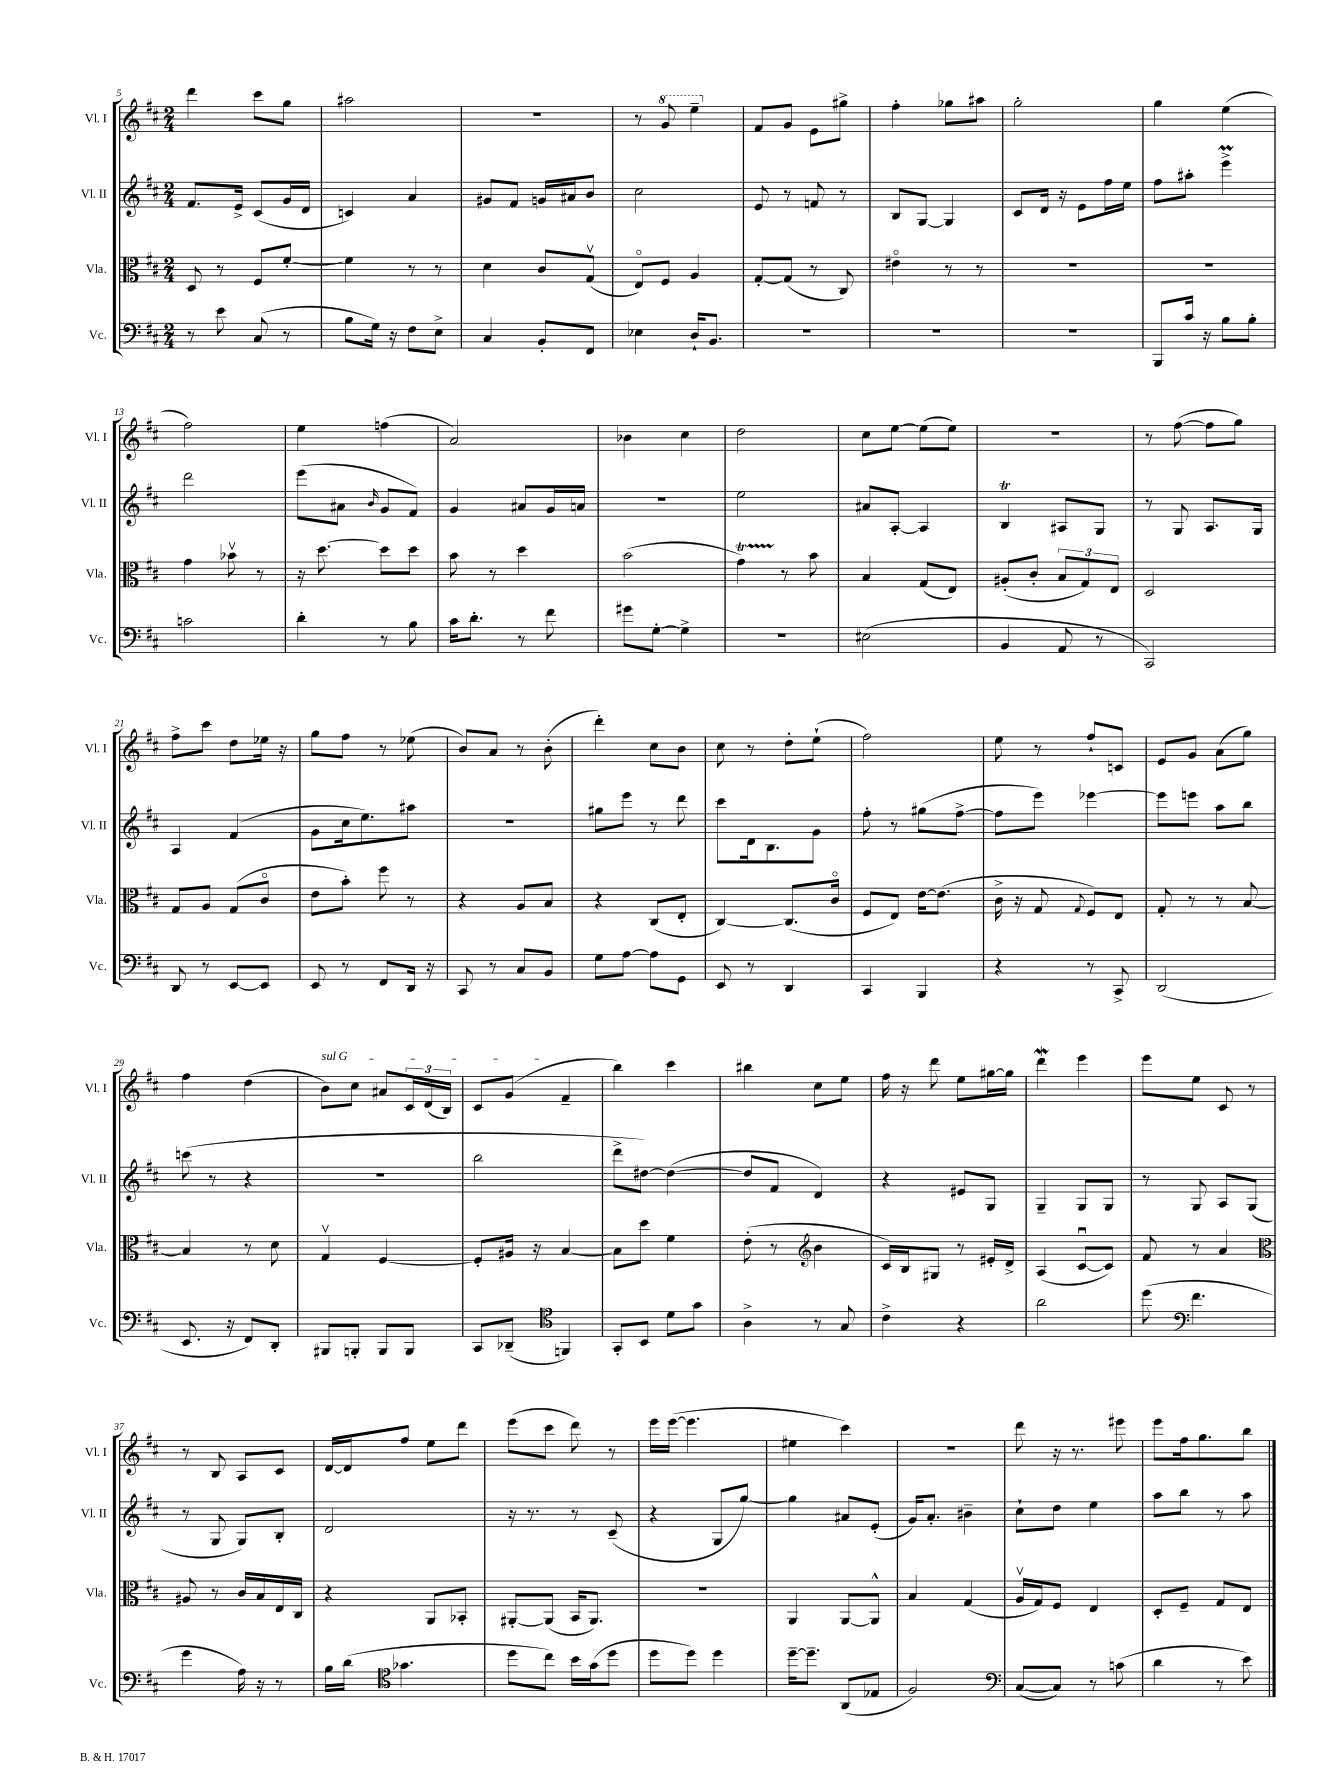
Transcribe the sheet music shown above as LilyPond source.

<<
\new StaffGroup <<
\new Staff = "s0" \with { instrumentName = "Vl. I" shortInstrumentName = "Vl. I" } {
    \clef treble \key d \major \numericTimeSignature \time 2/4
    d'''4 cis'''8 g''8 |
    ais''2 |
    R2 |
    r8 \ottava #1 g''8 e'''4-- \ottava #0 |
    fis'8 g'8 e'8 gis''8-> |
    fis''4-. ges''8 ais''8 |
    g''2-. |
    g''4 e''4( |
    fis''2) |
    e''4 f''4( |
    a'2) |
    bes'4 cis''4 |
    d''2 |
    cis''8 e''8~ e''8( e''8) |
    R2 |
    r8 fis''8~( fis''8 g''8) |
    fis''8-> cis'''8 d''8 ees''16 r16 |
    g''8 fis''8 r8 ees''8( |
    b'8) a'8 r8 b'8-.( |
    d'''4-.) cis''8 b'8 |
    cis''8 r8 d''8-. e''8-!( |
    fis''2) |
    e''8 r8 fis''8-! c'8 |
    e'8 g'8 a'8( g''8) |
    fis''4 d''4( |
    \once \override TextSpanner.bound-details.left.text = \markup { \italic "sul G" } b'8\startTextSpan) cis''8 ais'8 \tuplet 3/2 { cis'16 d'16( b16) } |
    cis'8 g'8( fis'4--\stopTextSpan |
    b''4) cis'''4 |
    bis''4 cis''8 e''8 |
    fis''16 r16 d'''8 e''8 gis''16~ gis''16 |
    d'''4\mordent e'''4 |
    e'''8 e''8 cis'8 r8 |
    r8 b8 a8 cis'8 |
    d'16~ d'16 fis''8 e''8 d'''8 |
    e'''8( cis'''8 d'''8) r8 |
    e'''16 e'''16~( e'''4. |
    eis''4 cis'''4) |
    R2 |
    d'''8 r16 r8. eis'''8 |
    e'''8 fis''16 g''8. b''8 \bar "|." |
}
\new Staff = "s1" \with { instrumentName = "Vl. II" shortInstrumentName = "Vl. II" } {
    \clef treble \key d \major \numericTimeSignature \time 2/4
    fis'8. e'16-> cis'8( g'16 d'16 |
    c'4) a'4 |
    gis'8 fis'8 g'16 ais'16 b'8 |
    cis''2 |
    e'8 r8 f'8 r8 |
    b8 g8~ g4 |
    cis'8 d'16 r16 e'8 fis''16 e''16 |
    fis''8 ais''8-. e'''4->\prall |
    d'''2 |
    e'''8( ais'8 \grace { b'16 } g'8 fis'8) |
    g'4 ais'8 g'16 a'16 |
    R2 |
    e''2 |
    ais'8 a8~-. a4 |
    b4\trill ais8 g8 |
    r8 g8 a8. g16 |
    a4 fis'4( |
    g'8 cis''16 e''8.) ais''8 |
    r2 |
    gis''8 e'''8 r8 d'''8 |
    cis'''8 d'16 b8. g'8 |
    fis''8-. r8 gis''8( fis''8~-> |
    fis''8 e'''8) ees'''4~ |
    ees'''8 e'''8 a''8 b''8 |
    c'''8( r8 r4 |
    R2 |
    b''2 |
    d'''8-> dis''8~) dis''4~( |
    dis''8 fis'8 d'4) |
    r4 eis'8 g8 |
    g4-- g8 g8 |
    r8 g8 a8 g8( |
    r8 g8 g8) b8-. |
    d'2 |
    r16 r8. r8 cis'8--( |
    r4 g8 g''8~) |
    g''4 ais'8 e'8-.( |
    g'16) a'8.-. bis'4-- |
    cis''8-! d''8 e''4 |
    a''8 b''8 r8 a''8 \bar "|." |
}
\new Staff = "s2" \with { instrumentName = "Vla." shortInstrumentName = "Vla." } {
    \clef alto \key d \major \numericTimeSignature \time 2/4
    d8 r8 fis8 fis'8~-. |
    fis'4 r8 r8 |
    d'4 cis'8 g8\upbow( |
    e8\flageolet) fis8 a4 |
    g8~-. g8( r8 cis8) |
    eis'4\flageolet r8 r8 |
    R2 |
    R2 |
    g'4 bes'8\upbow r8 |
    r16 d''8.~ d''8 d''8 |
    b'8 r8 d''4 |
    b'2( |
    g'4\startTrillSpan) r8\stopTrillSpan b'8 |
    b4 g8( e8) |
    ais8-.( cis'8-. \tuplet 3/2 { b8 g8) e8 } |
    d2 |
    g8 a8 g8( cis'8\flageolet |
    e'8 b'8-.) fis''8 r8 |
    r4 a8 b8 |
    r4 cis8( e8-. |
    cis4~) cis8.( cis'16\flageolet |
    fis8 e8) e'16~ e'8.( |
    cis'16-> r16 g8 \appoggiatura { g8 } fis8) e8 |
    g8-. r8 r8 b8~ |
    b4 r8 d'8 |
    g4\upbow fis4~ |
    fis8-. ais16 r16 b4~ |
    b8 d''8 fis'4 |
    e'8-.( r8 \clef treble b'4 |
    cis'16) b16 gis8 r8 eis'16-. d'16-> |
    a4( cis'8~\downbow cis'8) |
    fis'8 r8 a'4 |
    \clef alto ais8 r8 cis'16 b16 e16 cis16 |
    r4 a,8 bes,8-. |
    ais,8~-. ais,8( b,16 ais,8.) |
    R2 |
    a,4 a,8~ a,8-^ |
    b4 g4( |
    a16\upbow g16) fis8 e4 |
    d8-. fis8-- g8 e8 \bar "|." |
}
\new Staff = "s3" \with { instrumentName = "Vc." shortInstrumentName = "Vc." } {
    \clef bass \key d \major \numericTimeSignature \time 2/4
    r8 e'8 cis8( r8 |
    b8 g16) r16 fis8 e8-> |
    cis4 b,8-. fis,8 |
    ees4 d16-! b,8. |
    R2 |
    R2 |
    R2 |
    b,,8 cis'16 r16 b8 b8-. |
    c'2 |
    d'4-. r8 b8 |
    cis'16 d'8.-. r8 fis'8 |
    gis'8 g8~-. g4-> |
    R2 |
    eis2( |
    b,4 a,8 r8 |
    cis,2) |
    d,8 r8 e,8~ e,8 |
    e,8 r8 fis,8 d,16 r16 |
    cis,8 r8 cis8 b,8 |
    g8 a8~ a8 g,8 |
    e,8 r8 d,4 |
    cis,4 b,,4 |
    r4 r8 cis,8-> |
    d,2( |
    e,8. r16 fis,8) d,8-. |
    bis,,8 b,,8-. b,,8 b,,8 |
    cis,8 des,8--( \clef tenor f,4) |
    g,8-. b,8 d'8 g'8 |
    a4-> r8 g8 |
    cis'4-> r4 |
    a'2 |
    d''8( \clef bass fis'4. |
    g'4 a16) r16 r8 |
    b16 d'16( \clef tenor ges'4. |
    d''8 cis''8) b'16 g'16( d''8 |
    d''8 d''8) d''4 |
    d''16~-- d''8.-- a,8( ees8 |
    fis2) |
    \clef bass cis8~( cis8) r8 c'8( |
    d'4 r8 e'8) \bar "|." |
}
>>
>>
\layout { \context { \Score currentBarNumber = #5 } }
